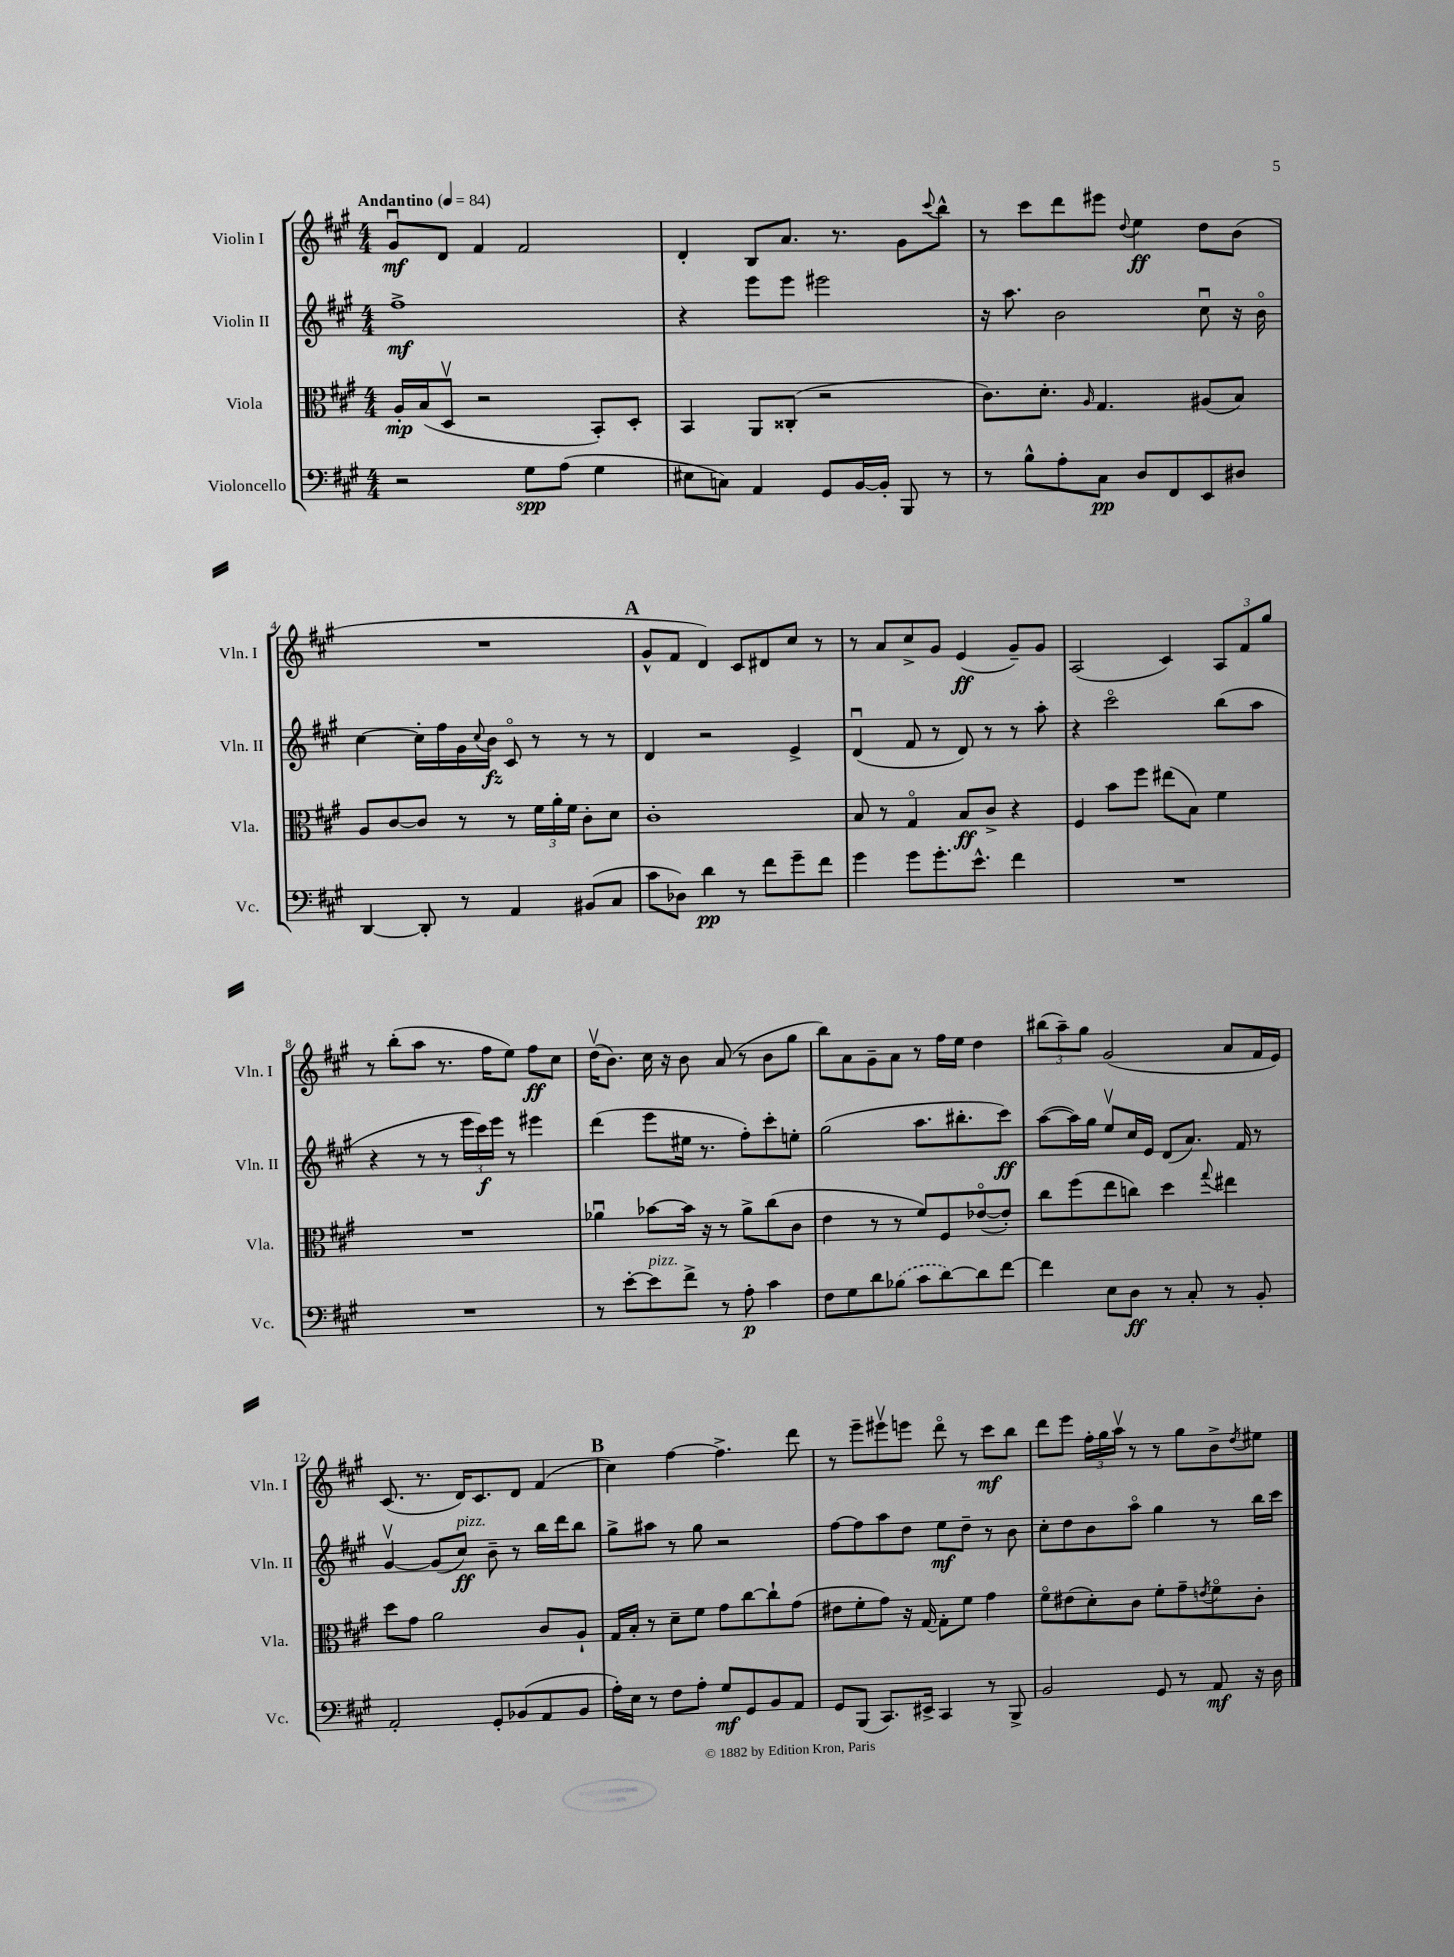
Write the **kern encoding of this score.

**kern	**kern	**kern	**kern
*staff4	*staff3	*staff2	*staff1
*clefF4	*clefC3	*clefG2	*clefG2
*k[f#c#g#]	*k[f#c#g#]	*k[f#c#g#]	*k[f#c#g#]
*M4/4	*M4/4	*M4/4	*M4/4
*MM84	*MM84	*MM84	*MM84
2r	16A'	1ff#^	8g#u
.	(16B	.	.
.	8Dv	.	8d
.	2r	.	4f#
8G#	.	.	2f#
(8A	.	.	.
4G#	8BB')	.	.
.	8D'	.	.
=	=	=	=
8E#	4BB	4r	4d'
8C)	.	.	.
4AA	8AA	8eee	8B
.	(8C##'	8eee	8.a
8GG#	2r	2eee#	.
.	.	.	8.r
[16BB	.	.	.
16BB']	.	.	.
8BBB	.	.	8g#
.	.	.	8qqccc#
8r	.	.	8bb^^
=	=	=	=
8r	8.c#)	16r	8r
.	.	8.aa	.
8B^^	.	.	8ccc#
.	8.d'	.	.
8A'	.	2b	8ddd
.	16qqA	.	.
8C#	4.G#	.	8eee#
.	.	.	8qqdd
8D	.	.	4ee
8FF#	.	.	.
8EE	(8A#	8cc#u	8dd
8D#	8B)	16r	(8b
.	.	16bo	.
=	=	=	=
[4DD	8A	[4cc#	1r
.	[8c#	.	.
8DD']	8c#]	16cc#']	.
.	.	16ff#	.
8r	8r	16g#	.
.	.	8qqcc#	.
.	.	16b	.
4AA	8r	8c#o	.
.	24f#	8r	.
.	24a'	.	.
.	24f#	.	.
(8BB#	8c#'	8r	.
8C#	8d	8r	.
=	=	=	=
8c#	1c#'	4d	8g#^^
8D-)	.	.	8f#
4d	.	2r	4d)
8r	.	.	8c#
8f#	.	.	8d#
8g#~	.	4e^	8cc#
8f#	.	.	8r
=	=	=	=
4g#	8B	(4du	8r
.	8r	.	8a
8g#	4G#o	8f#	8cc#^
8.g#'	.	8r	8g#
.	8B	8d)	(4e
8.e^^	.	.	.
.	8c#^	8r	.
4f#	4r	8r	8g#~)
.	.	8aa'	8g#
=	=	=	=
1r	4F#	4r	(2A
.	8b	2ccc#o	.
.	8ff#	.	.
.	(8ee#	.	4c#)
.	8B)	.	.
.	4f#	(8bb	12A
.	.	.	12f#
.	.	8aa	.
.	.	.	12gg#
=	=	=	=
1r	1r	4r	8r
.	.	.	(8bb'
.	.	8r	8aa
.	.	8r	8.r
.	.	24eee	.
.	.	24ccc#)	.
.	.	.	16ff#
.	.	24eee	.
.	.	8r	8ee)
.	.	4eee#	8ff#
.	.	.	8cc#
=	=	=	=
8r	4a-u	(4ddd	(16ddv
.	.	.	8.b)
[8e'	.	.	.
8e]	[8b-	8eee	16cc#
.	.	.	16r
8f#^	16b-]	16ee#	8b
.	16r	8.r	.
8r	8r	.	(8a
8A'	8a-^	8ff#')	8r
4c#	(8cc#	8ccc#'	8b
.	8c#	8ee'	8gg#
=	=	=	=
8F#	4e	(2gg#	8bb)
8G#	.	.	8a
8d	8r	.	8g#~
(8B-	8r	.	8a
8c#	8f#)	8.aa	8r
[8d)	8F#	.	16ff#
.	.	8.bb#'	16ee
8d]	([8e-o	.	4dd
[8f#	8e-'])	8ccc#)	.
=	=	=	=
4f#]	8cc#	([8aa	(12bb#
.	.	.	12aa~)
.	(8ff#	16aa])	.
.	.	.	12gg#
.	.	16gg#	.
8E	8ee	8eev	(2g#
8D	8cc)	16cc#	.
.	.	16e	.
8r	4dd	(8d	.
8C#'	.	8.a)	.
.	8qqgg#	.	.
8r	4ee#	.	8a
.	.	16f#	.
8BB'	.	8r	16f#
.	.	.	16e)
=	=	=	=
2AA'	8dd	[4g#v	(8.c#
.	8g#	.	.
.	.	.	8.r
.	2a	(8g#]	.
.	.	8cc#)	16d)
.	.	.	8.c#
8GG#'	.	8b~	.
(8BB-	.	8r	8d
8AA	8c#	16bb	(4f#
.	.	16ddd	.
8BB-	8A`	8bb	.
=	=	=	=
16A')	16G#	8gg#^	4cc#)
16E	16B'	.	.
8r	8r	8aa#	.
8F#	8d~	8r	[4ff#
8A'	8f#	8gg#	.
8G#	8g#	2r	4.ff#^]
8GG#	[8cc#	.	.
8BB	8cc#`]	.	.
8AA	(8g#	.	8ddd
=	=	=	=
8GG#	8e#	[8ff#	8r
(8BBB	8f#'	8ff#]	8eee~
8.CC#)	8g#)	8aa	8eee#v
.	16r	8dd	8eee
16EE#^	[16G#	.	.
4CC#	8G#']	8ee	8dddo
.	8f#	8dd~	8r
8r	4g#	8r	8ccc#
8BBB^	.	8b	8bb
=	=	=	=
2BB	8f#o	8cc#'	8ddd
.	(8e#	8dd	8eee
.	8d')	8b	24ff#'
.	.	.	24gg#
.	.	.	24aav
.	8c#	8aao	8r
8GG#	8f#'	4gg#	8r
8r	8g#~	.	8gg#
.	8qe	.	.
8AA	8f#o	8r	8b^
.	.	.	8qdd
16r	8c#'	16bb	8ee#
16D	.	16ccc#	.
==	==	==	==
*-	*-	*-	*-
